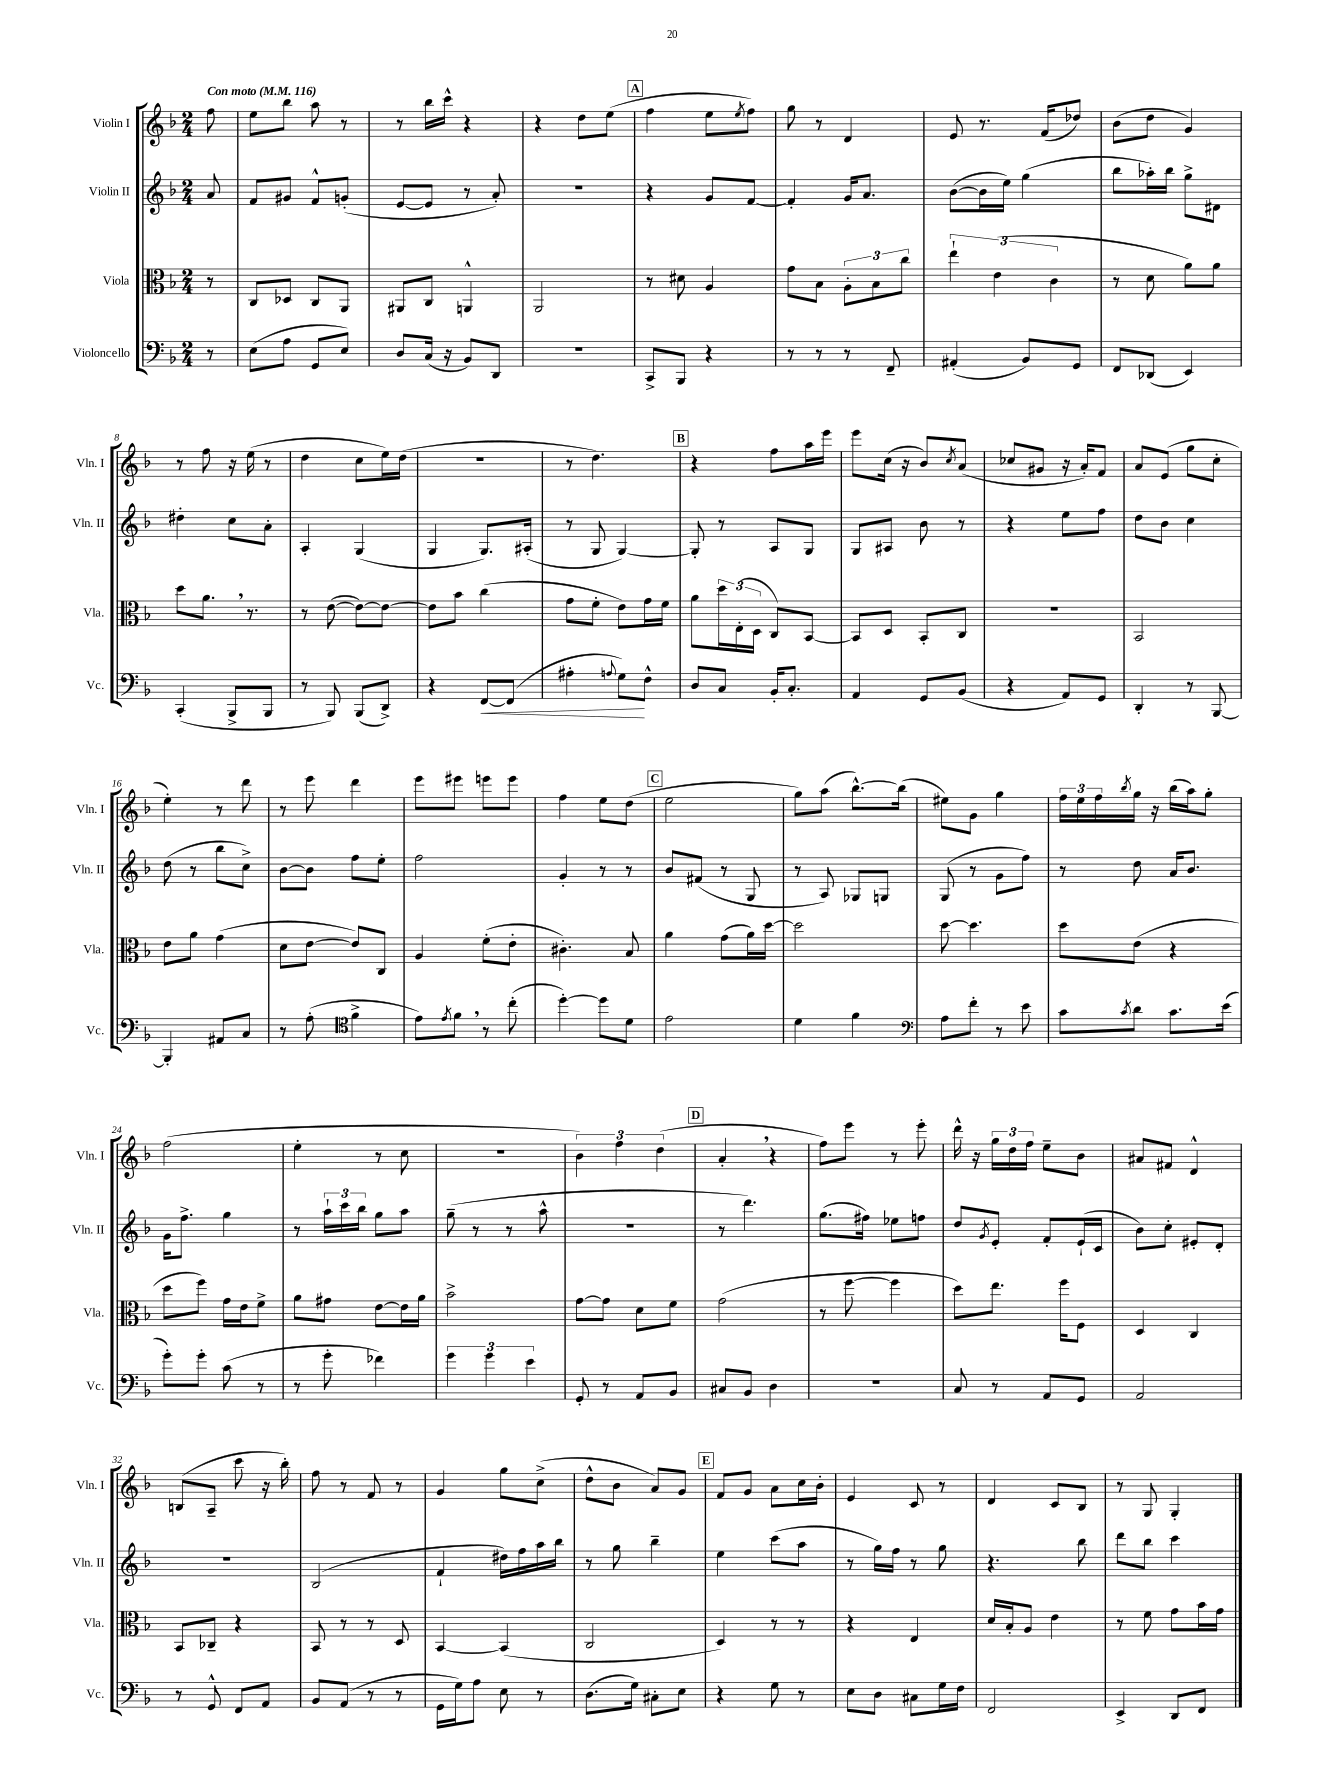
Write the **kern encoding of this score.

**kern	**kern	**kern	**kern
*staff4	*staff3	*staff2	*staff1
*clefF4	*clefC3	*clefG2	*clefG2
*k[b-]	*k[b-]	*k[b-]	*k[b-]
*M2/4	*M2/4	*M2/4	*M2/4
*MM116	*MM116	*MM116	*MM116
8r	8r	8a/	8ff\
=	=	=	=
(8E\L	8C/L	8f/L	8ee\L
8A\J	8D-/J	8g#/J	8bb-\J
8GG/L	8C/L	8f^^/L	8aa\
8E/J)	8AA/J	(8g'/J	8r
=	=	=	=
8D/L	8AA#/L	[8e/L	8r
(16C/Jk	8C/J	8e/]J	16bb-\LL
16r	.	.	16ccc^^\JJ
8BB-/L)	4AA^^/	8r	4r
8DD/J	.	8a'/)	.
=	=	=	=
2r	2AA/	2r	4r
.	.	.	8dd\L
.	.	.	(8ee\J
=	=	=	=
8CC^/L	8r	4r	4ff\
8BBB-/J	8d#\	.	.
4r	4A/	8g/L	8ee\L
.	.	.	8qee/
.	.	[8f/J	8ff\J)
=	=	=	=
8r	8g\L	4f'/]	8gg\
8r	8B-\J	.	8r
8r	12A'\L	16g/LK	4d/
.	.	8.a/J	.
.	12B-\	.	.
8FF~/	.	.	.
.	12cc\J	.	.
=	=	=	=
(4AA#'/	6ee`\	([8b-\L	8e/
.	.	16b-\]L	8.r
.	(6e\	.	.
.	.	16ee\JJ)	.
8BB-/L)	.	(4gg\	.
.	.	.	(16f/LK
.	6c\	.	.
8GG/J	.	.	8dd-/J)
=	=	=	=
8FF/L	8r	8bb-\L	(8b-\L
(8DD-/J	8d\	16aa-'\L)	8dd\J
.	.	16bb-\JJ	.
4EE/)	8a\L)	8gg^\L	4g/)
.	8a\J	8d#\J	.
=	=	=	=
(4CC'/	8dd\L	4dd#'\	8r
.	8.a\J	.	8ff\
8BBB-^/L	.	8cc\L	16r
.	8.r	.	(16ee\
8BBB-/J	.	8a'\J	8r
=	=	=	=
8r	8r	4A'/	4dd\
8BBB-/)	([8e\	.	.
(8BBB-/L	8e\_L)	(4G/	8cc\L
8DD^/J)	8e\_J	.	16ee\L)
.	.	.	(16dd\JJ
=	=	=	=
4r	8e\]L	4G/	2r
.	8b-\J	.	.
[8FF/L	(4cc\	8.G/L)	.
(8FF/]J	.	.	.
.	.	(16A#'/Jk	.
=	=	=	=
4A#'\	8g\L	8r	8r
.	8f'\J	8G/	4.dd\)
8qqA/	.	.	.
8G\L)	8e\L)	[4G/)	.
8F^^\J	16g\L	.	.
.	16f\JJ	.	.
=	=	=	=
8D/L	8a\L	8G'/]	4r
8C/J	24dd\L	8r	.
.	(24E'\	.	.
.	24D\JJ	.	.
16BB-'/LK	8C/L)	8A/L	8ff\L
8.C'/J	.	.	.
.	[8BB-/J	8G/J	16aa\L
.	.	.	16eee\JJ
=	=	=	=
4AA/	8BB-/]L	8G/L	8eee\L
.	8D/J	8A#/J	(16cc\Jk
.	.	.	16r
8GG/L	8BB-'/L	8b-\	8b-/L)
.	.	.	8qcc/
(8BB-/J	8C/J	8r	(8a/J
=	=	=	=
4r	2r	4r	8cc-/L
.	.	.	8g#/J
8AA/L)	.	8ee\L	16r
.	.	.	16a'/LK)
8GG/J	.	8ff\J	8f/J
=	=	=	=
4DD'/	2BB-/	8dd\L	8a/L
.	.	8b-\J	(8e/J
8r	.	4cc\	8gg\L
[8BBB-/	.	.	8cc'\J
=	=	=	=
4BBB-'/]	8e\L	(8dd\	4ee'\)
.	8a\J	8r	.
8AA#/L	(4g\	8bb-\L	8r
8C/J	.	8cc^\J)	8ddd\
=	=	=	=
8r	8d\L	[8b-\L	8r
(8A'\	[8e\J	8b-\]J	8eee\
*clefC4	*	*	*
4f^\	8e/]L)	8ff\L	4ddd\
.	8C/J	8ee'\J	.
=	=	=	=
8e\L)	4A/	2ff\	8eee\L
8qe/	.	.	.
8f\J	.	.	8eee#\J
8r	(8f'\L	.	8eee\L
(8cc'\	8e'\J	.	8eee\J
=	=	=	=
[4dd'\)	4.c#'\)	4g'/	4ff\
8dd\]L	.	8r	8ee\L
8d\J	8B-/	8r	(8dd\J
=	=	=	=
2e\	4a\	8b-/L	2ee\
.	.	(8f#/J	.
.	(8g\L	8r	.
.	16a\L)	8G/	.
.	[16dd\JJ	.	.
=	=	=	=
4d\	2dd\]	8r	8gg\L)
.	.	8A/)	(8aa\J
4f\	.	8G-/L	[8.bb-^^\L)
.	.	8G/J	.
.	.	.	(16bb-\]Jk
=	=	=	=
*clefF4	*	*	*
8A\L	[8dd\	(8G/	8ee#\L)
8f'\J	4.dd\]	8r	8g\J
8r	.	8g\L	4gg\
8e\	.	8ff\J)	.
=	=	=	=
8c\L	8dd\L	8r	24ff\LL
.	.	.	24ee\
.	.	.	24ff\
8qc/	.	.	8qbb-/
8d\J	(8e\J	8dd\	16gg\JJ
.	.	.	16r
8.c\L	4r	16a/LK	(16bb-\LL
.	.	8.b-/J	16aa\J)
.	.	.	8gg'\J
(16e\Jk	.	.	.
=	=	=	=
8g'\L)	8dd\L	16g\LK	(2ff\
.	.	8.ff^\J	.
8g'\J	8ff\J)	.	.
(8c\	16g\LL	4gg\	.
.	16e\J	.	.
8r	8f^\J	.	.
=	=	=	=
8r	8a\L	8r	4ee'\
8g'\	8g#\J	24aa`\LL	.
.	.	24ccc\	.
.	.	24bb-\JJ	.
4f-\)	[8e\L	8gg\L	8r
.	16e\]L	8aa\J	8cc\
.	16a\JJ	.	.
=	=	=	=
6g\	2b-^\	(8gg~\	2r
.	.	8r	.
6g\	.	.	.
.	.	8r	.
6e\	.	.	.
.	.	8aa^^\	.
=	=	=	=
8GG'/	[8g\L	2r	6b-\)
8r	8g\]J	.	.
.	.	.	6ff\
8AA/L	8d\L	.	.
.	.	.	(6dd\
8BB-/J	8f\J	.	.
=	=	=	=
8C#/L	(2g\	8r	4a'/
8BB-/J	.	4.ddd\)	.
4D\	.	.	4r
=	=	=	=
2r	8r	(8.gg\L	8ff\L)
.	[8ff\	.	8eee\J
.	.	16ff#\Jk)	.
.	4ff\]	8ee-\L	8r
.	.	8ff\J	8eee'\
=	=	=	=
8C/	8dd\L)	8dd/L	16ddd^^\
.	.	.	16r
.	.	8qg/	.
8r	8.ee\J	8e'/J	24gg\LL
.	.	.	24dd\
.	.	.	24ff\JJ
8AA/L	.	8f'/L	8ee~\L
.	16ff\LK	.	.
8GG/J	8F\J	(16e`/L	8b-\J
.	.	16c/JJ	.
=	=	=	=
2AA/	4D/	8b-\L)	8a#/L
.	.	8cc'\J	8f#/J
.	4C/	8e#'/L	4d^^/
.	.	8d'/J	.
=	=	=	=
8r	8BB-/L	2r	(8B/L
8GG^^/	8C-~/J	.	8A~/J
8FF/L	4r	.	8ccc\
8AA/J	.	.	16r
.	.	.	16bb-'\)
=	=	=	=
8BB-/L	8BB-/	(2B-/	8ff\
(8AA/J	8r	.	8r
8r	8r	.	8f/
8r	8D/	.	8r
=	=	=	=
16GG\LL	[4BB-/	4f`/	4g/
16G\J)	.	.	.
8A\J	.	.	.
8E\	(4BB-/]	16dd#\LL)	8gg\L
.	.	16ff\	.
8r	.	16aa\	(8cc^\J
.	.	16bb-\JJ	.
=	=	=	=
(8.D\L	2C/	8r	8dd^^\L
.	.	8gg\	8b-\J
16G\Jk)	.	.	.
8C#'\L	.	4bb-~\	8a/L)
8E\J	.	.	8g/J
=	=	=	=
4r	4D/)	4ee\	8f/L
.	.	.	8g/J
8G\	8r	(8ccc\L	8a\L
8r	8r	8aa\J	16cc\L
.	.	.	16b-'\JJ
=	=	=	=
8E\L	4r	8r	4e/
8D\J	.	16gg\LL)	.
.	.	16ff\JJ	.
8C#\L	4E/	8r	8c/
16G\L	.	8gg\	8r
16F\JJ	.	.	.
=	=	=	=
2FF/	16d/LL	4.r	4d/
.	16B-'/J	.	.
.	8A/J	.	.
.	4e\	.	8c/L
.	.	8bb-\	8B-/J
=	=	=	=
4EE^/	8r	8ddd\L	8r
.	8f\	8bb-\J	8G/
8DD/L	8g\L	4ccc\	4G'/
8FF/J	16b-\L	.	.
.	16g\JJ	.	.
==	==	==	==
*-	*-	*-	*-
